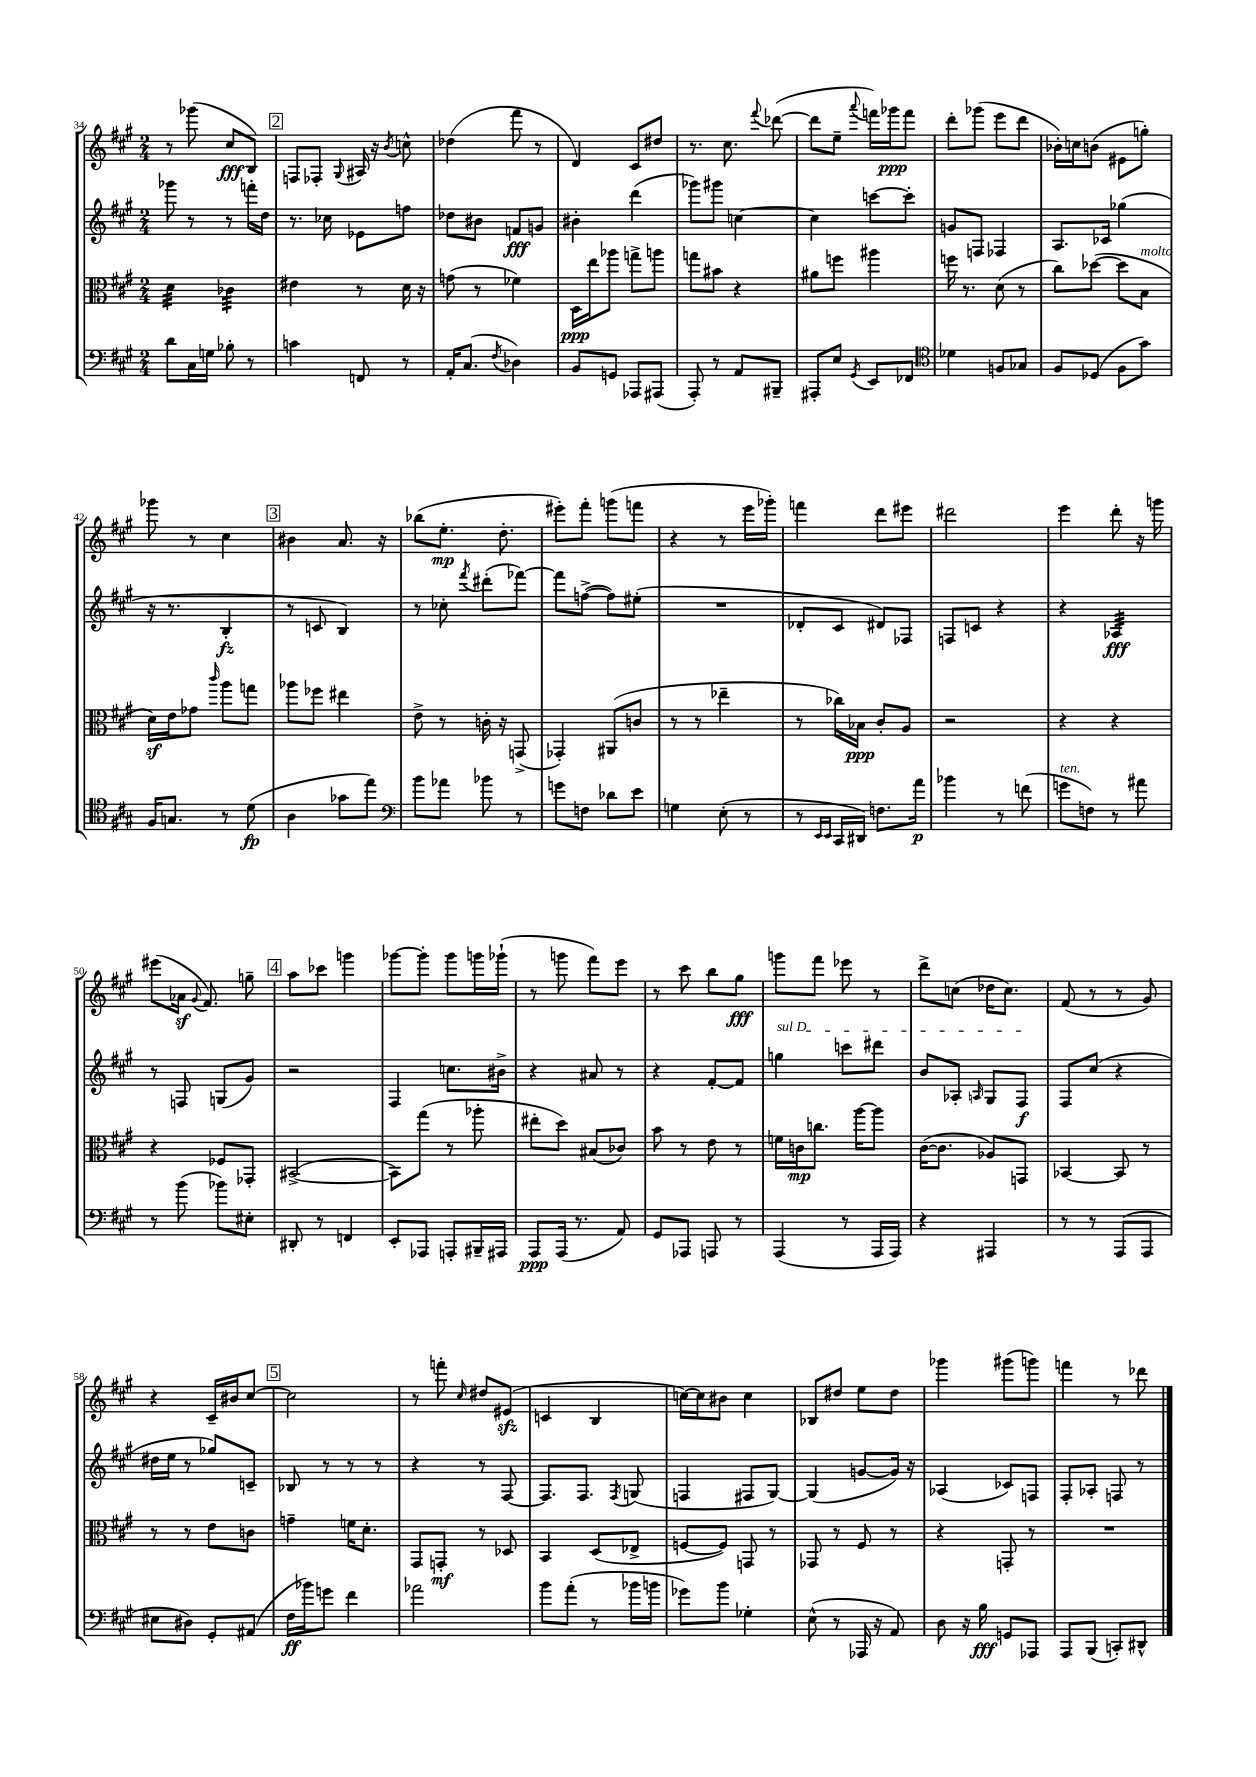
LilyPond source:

<<
\new StaffGroup <<
\new Staff = "s0" {
    \clef treble \key a \major \numericTimeSignature \time 2/4
    \autoBeamOff r8 ges'''8( cis''8[\fff b8]) |
    \mark \markup { \box "2" } f8[ fes8]-. \appoggiatura { gis8 } ais16 r16 \acciaccatura { b'8 } c''8-^ |
    des''4( fis'''8 r8 |
    d'4) cis'8[ dis''8] |
    r8. cis''8. \appoggiatura { fis'''8 } des'''8~( |
    des'''8[ e''8]-- \appoggiatura { a'''8 } f'''16[) ges'''16\ppp f'''8] |
    d'''8[-. ges'''8]( e'''8[ d'''8] |
    bes'16[-.) c''16 b'8]( eis'8[ g''8]-.) |
    ges'''8 r8 cis''4 |
    \mark \markup { \box "3" } bis'4 a'8. r16 |
    bes''8[( e''8.]-.\mp d''8.-. |
    eis'''8[-.) fis'''8]-. g'''8[( f'''8] |
    r4 r8 e'''16[ ges'''16]-.) |
    f'''4 d'''8[ eis'''8] |
    dis'''2 |
    e'''4 d'''8-. r16 g'''16 |
    eis'''8[( aes'16]\sf \appoggiatura { gis'8 } fis'8.) g''8-- |
    \mark \markup { \box "4" } a''8[ ces'''8] g'''4 |
    ges'''8[~ ges'''8]-. ges'''8[ g'''16 ges'''16]-!( |
    r8 g'''8 fis'''8[) e'''8] |
    r8 cis'''8 b''8[ gis''8]\fff |
    g'''8[ fis'''8] ees'''8 r8 |
    d'''8[-> c''8]( des''16[ c''8.]) |
    fis'8( r8 r8 gis'8) |
    r4 cis'16[-- bis'16 cis''8]~ |
    \mark \markup { \box "5" } cis''2 |
    r8 f'''8-. \grace { cis''16 } dis''8[ eis'8]\sfz( |
    c'4 b4 |
    c''16[~) c''16 bis'8] c''4 |
    bes8[ dis''8] e''8[ dis''8] |
    ges'''4 gis'''8[( g'''8]) |
    f'''4 r8 des'''8 \bar "|." |
}
\new Staff = "s1" {
    \clef treble \key a \major \numericTimeSignature \time 2/4
    \autoBeamOff ges'''8 r8 r8 f'''16[-. d''16] |
    \mark \markup { \box "2" } r8. ces''16 ees'8[ f''8] |
    des''8[ bis'8] f'8[\fff g'8] |
    bis'4-. d'''4( |
    ges'''8[) gis'''8] c''4~ |
    c''4 c'''8[~ c'''8]-. |
    g'8[ f8] fes4 |
    a8.[ ces'16] ges''4( |
    r16 r8. b4-.\fz |
    \mark \markup { \box "3" } r8 c'8 b4) |
    r8 ces''8-. \acciaccatura { fis'''8 } dis'''8[-.( fes'''8]~) |
    fes'''8[ f''8]~->( f''8[) eis''8]-.( |
    R2 |
    des'8[-. cis'8] dis'8[) fes8] |
    f8[ c'8] r4 |
    r4 aes4:32\fff |
    r8 f8 g8[( gis'8]) |
    \mark \markup { \box "4" } r2 |
    fis4 c''8.[ bis'16]-> |
    r4 ais'8 r8 |
    r4 fis'8[~-. fis'8] |
    \once \override TextSpanner.bound-details.left.text = \markup { \italic "sul D" } g''4\startTextSpan c'''8[ dis'''8] |
    b'8[ aes8]-. \grace { a16 } gis8[ fis8]\f\stopTextSpan |
    fis8[ cis''8]( r4 |
    dis''16[ e''16] r8 ges''8[) c'8]-- |
    \mark \markup { \box "5" } bes8 r8 r8 r8 |
    r4 r8 fis8~ |
    fis8.[ fis8.] \acciaccatura { fis8 } g8( |
    f4 fis8[ gis8]~) |
    gis4( g'8[~ g'16]) r16 |
    aes4( ces'8[) f8] |
    fis8[-. aes8]-. f8 r8 \bar "|." |
}
\new Staff = "s2" {
    \clef alto \key a \major \numericTimeSignature \time 2/4
    \autoBeamOff d'4:32 ces'4:32 |
    \mark \markup { \box "2" } eis'4 r8 d'16 r16 |
    g'8( r8 fes'4) |
    d16[\ppp e''16 aes''8] g''8[-> a''8] |
    g''8[ bis'8] r4 |
    ais'8[ f''8] ais''4 |
    f''16 r8. d'8( r8 |
    cis''8[) des''8]~( des''8[ b8]^\markup { \italic "molto" } |
    d'16[\sf) e'16 ges'8] \grace { cis'''16 } a''8[ g''8] |
    \mark \markup { \box "3" } aes''8[ fes''8] eis''4 |
    e'8-> r8 c'16-. r16 g,8->( |
    ges,4-.) ais,8[( c'8] |
    r8 r8 ees''4-- |
    r8 ces''16[) bes16]\ppp cis'8[-. a8] |
    r2 |
    r4 r4 |
    r4 fes8[ ges,8]-. |
    \mark \markup { \box "4" } bis,2~->( |
    bis,8[) gis''8]( r8 aes''8-. |
    eis''8[-. d''8]) bis8[( ces'8]) |
    b'8 r8 e'8 r8 |
    f'16[ c'16\mp c''8.] a''16[~ a''8] |
    cis'16[~( cis'8.] aes8[) g,8] |
    bes,4~ bes,8 r8 |
    r8 r8 e'8[ c'8] |
    \mark \markup { \box "5" } g'4-- f'16[ d'8.]-. |
    gis,8[ g,8]-.\mf r8 des8 |
    b,4 d8[( ees8]-> |
    f8[~ f8]) g,8 r8 |
    ges,8 r8 fis8 r8 |
    r4 g,8-. r8 |
    R2 \bar "|." |
}
\new Staff = "s3" {
    \clef bass \key a \major \numericTimeSignature \time 2/4
    \autoBeamOff d'8[ cis16 g16] bes8-. r8 |
    \mark \markup { \box "2" } c'4 f,8 r8 |
    a,16[-. cis8.]( \acciaccatura { fis8 } des4) |
    b,8[ g,8] aes,,8[ ais,,8]( |
    a,,8-.) r8 a,8[ bis,,8]-- |
    ais,,8[-. e8] \acciaccatura { gis,8 } e,8[ fes,8] |
    \clef tenor des'4 f8[ ges8] |
    fis8[ des8]( fis8[ gis'8]) |
    fis16[ g8.] r8 d'8\fp( |
    \mark \markup { \box "3" } a4 ges'8[ e''8]) |
    \clef bass b'8[ aes'8] bes'8 r8 |
    g'8[ f8] des'8[ e'8] |
    g4 e8-.( r8 |
    r8 \grace { e,16[ e,16] } cis,16[ dis,16]) f8.[ a'16]\p |
    bes'4 r8 f'8( |
    g'8[^\markup { \italic "ten." } f8]) r8 ais'8 |
    r8 b'8( bes'8[) eis8]-. |
    \mark \markup { \box "4" } dis,8-. r8 f,4 |
    e,8[-. aes,,8] a,,8[-. bis,,16-- ais,,16] |
    a,,8[\ppp a,,16]( r8. a,8) |
    gis,8[ aes,,8] a,,8 r8 |
    a,,4( r8 a,,16[ a,,16]) |
    r4 ais,,4 |
    r8 r8 a,,8[( a,,8] |
    eis8[ dis8]) gis,8[-. ais,8]( |
    \mark \markup { \box "5" } fis16[\ff bes'16) g'8] fis'4 |
    aes'2 |
    b'8[ a'8]-.( r8 bes'16[ b'16] |
    ges'8[) b'8] ges4-. |
    e8-^( r8 aes,,16 r16 a,8) |
    d8 r16 b16\fff g,8[ aes,,8] |
    a,,8[ b,,8]( c,8[-.) dis,8]-^ \bar "|." |
}
>>
>>
\layout { \context { \Score currentBarNumber = #34 } }
